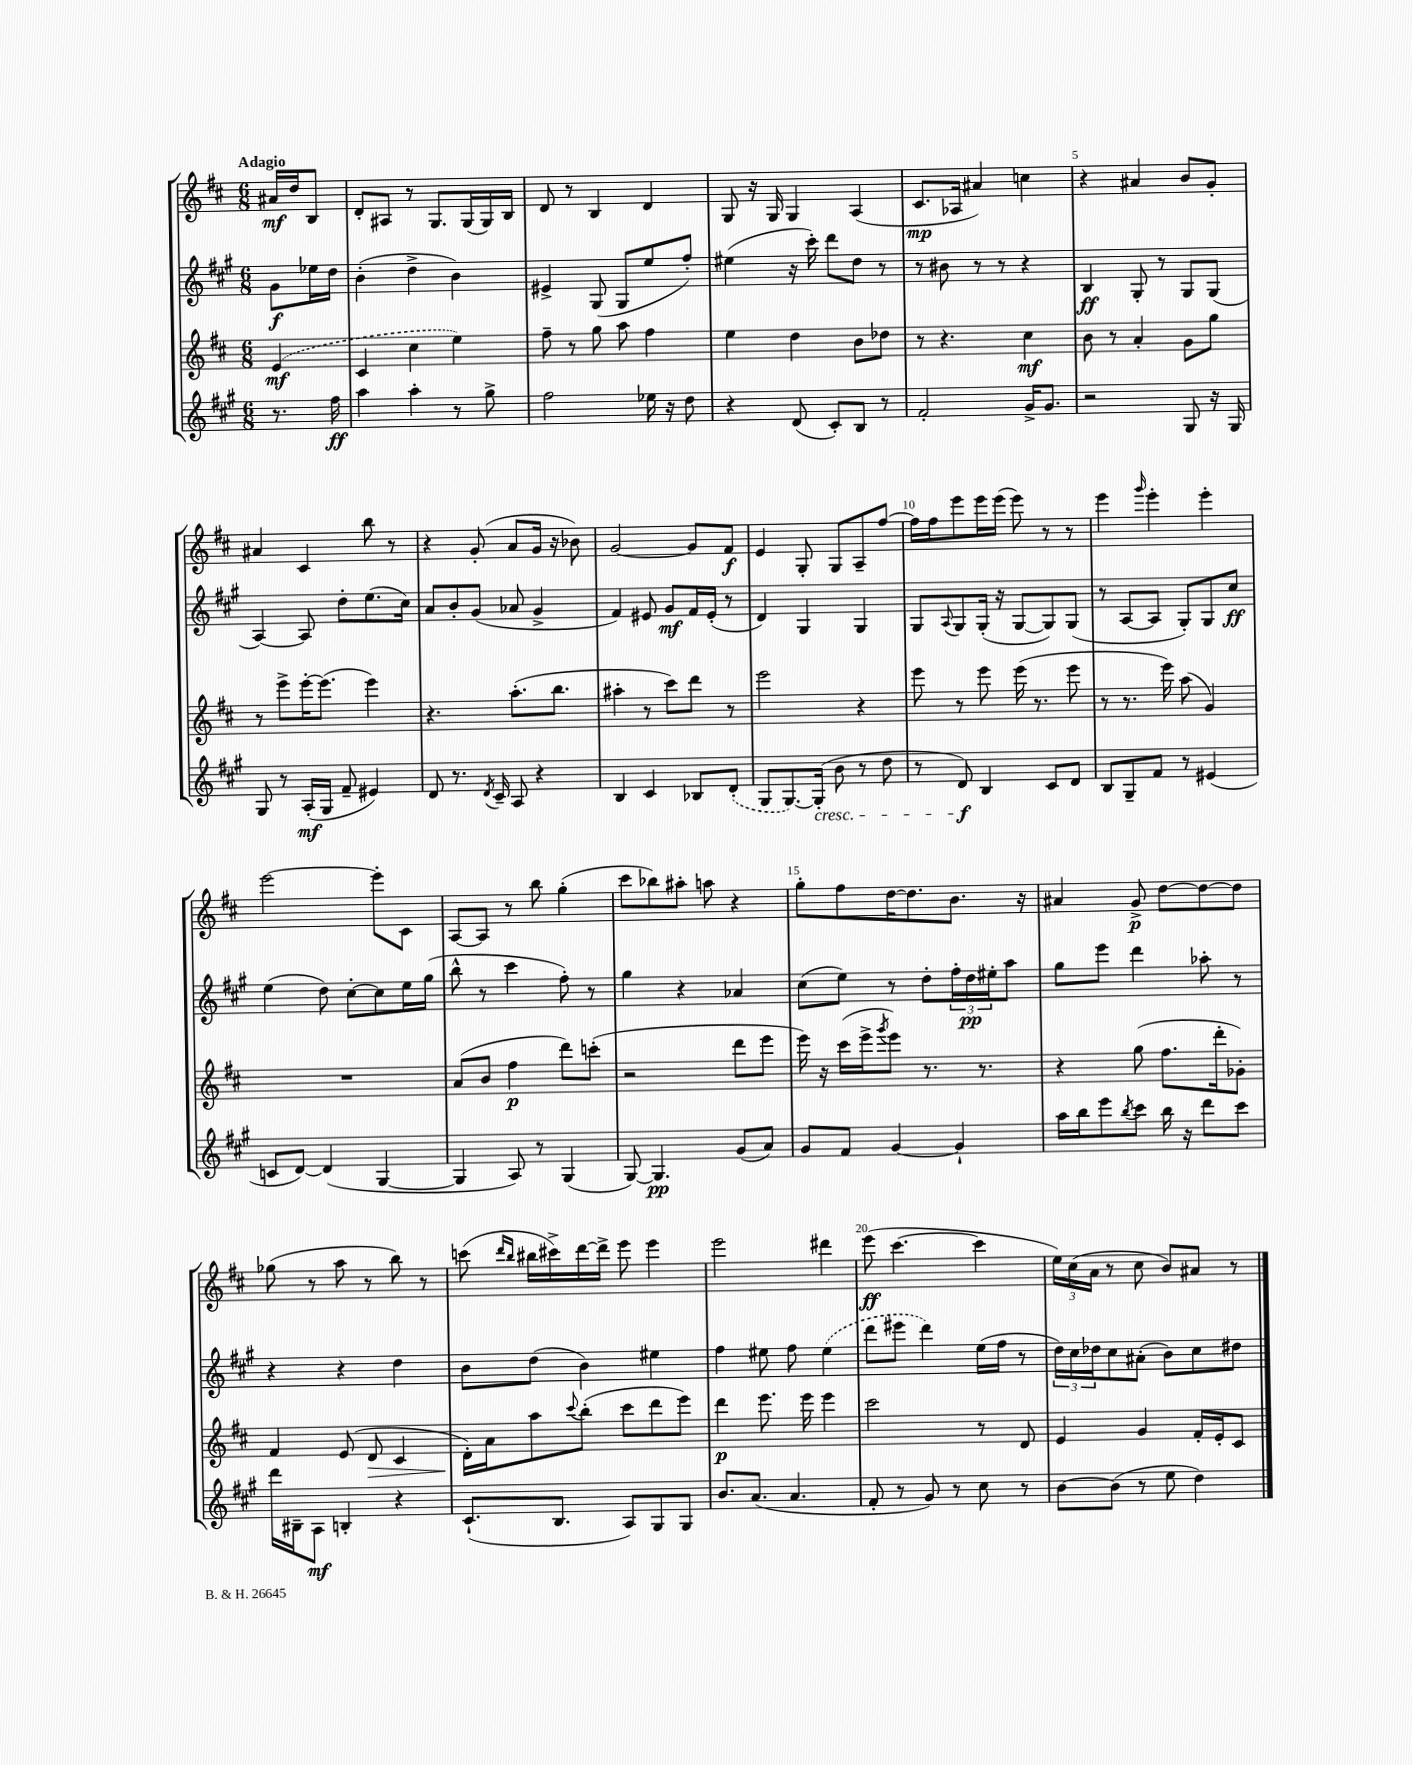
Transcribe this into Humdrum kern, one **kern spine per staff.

**kern	**dynam	**kern	**dynam	**kern	**dynam	**kern	**dynam
*part4	*part4	*part3	*part3	*part2	*part2	*part1	*part1
*staff4	*staff4	*staff3	*staff3	*staff2	*staff2	*staff1	*staff1
*clefG2	*	*clefG2	*	*clefG2	*	*clefG2	*
*k[f#c#g#]	*	*k[f#c#]	*	*k[f#c#g#]	*	*k[f#c#]	*
*M6/8	*	*M6/8	*	*M6/8	*	*M6/8	*
=	=	=	=	=	=	=	=
!	!	!	!	!	!	!LO:TX:a:B:t=Adagio	!
8.r	.	(4e/	mf	8g#\L	f	16a#X/LL	mf
.	.	.	.	.	.	16dd/J	.
.	.	.	.	16ee-X\L	.	8B/J	.
16ff#\	ff	.	.	16dd\JJ	.	.	.
=1	=1	=1	=1	=1	=1	=1	=1
4aa\	.	4c#/	.	(4b'\	.	8d'/L	.
.	.	.	.	.	.	8A#X/J	.
4aa'\	.	4cc#\	.	4dd^\	.	8r	.
.	.	.	.	.	.	8.G/L	.
8r	.	4ee\)	.	4b\)	.	.	.
.	.	.	.	.	.	(16G/L	.
8gg#^\	.	.	.	.	.	16G/)	.
.	.	.	.	.	.	16B/JJ	.
=2	=2	=2	=2	=2	=2	=2	=2
2ff#\	.	8ff#~\	.	4e#X^/	.	8d/	.
.	.	8r	.	.	.	8r	.
.	.	8gg\	.	(8G#/	.	4B/	.
.	.	8aa\	.	8G#/L	.	.	.
16ee-X\	.	4ff#\	.	8ee/	.	4d/	.
16r	.	.	.	.	.	.	.
8dd\	.	.	.	8ff#'/J)	.	.	.
=3	=3	=3	=3	=3	=3	=3	=3
4r	.	4ee\	.	(4ee#X\	.	8G/	.
.	.	.	.	.	.	16r	.
.	.	.	.	.	.	16G/	.
(8d/	.	4dd\	.	16r	.	4G/	.
.	.	.	.	16ccc#'\)	.	.	.
8c#'/L)	.	.	.	8ddd\L	.	.	.
8B/J	.	8b\L	.	8dd\J	.	(4A/	.
8r	.	8dd-X\J	.	8r	.	.	.
=4	=4	=4	=4	=4	=4	=4	=4
2f#'/	.	8r	.	8r	.	8.c#/L	mp
.	.	4.r	.	8b#X\	.	.	.
.	.	.	.	.	.	16A-X/Jk	.
.	.	.	.	8r	.	4a#X/)	.
.	.	.	.	8r	.	.	.
16g#^/KL	.	4cc#\	mf	4r	.	4ccn\	.
8.g#/J	.	.	.	.	.	.	.
=5	=5	=5	=5	=5	=5	=5	=5
2r	.	8b\	.	4B/	ff	4r	.
.	.	8r	.	.	.	.	.
.	.	4a'/	.	8G#'/	.	4a#X/	.
.	.	.	.	8r	.	.	.
8G#/	.	8g\L	.	8G#/L	.	8b/L	.
16r	.	8gg\J	.	(8G#/J	.	8g'/J	.
16G#/	.	.	.	.	.	.	.
!!LO:LB:g=z
=6	=6	=6	=6	=6	=6	=6	=6
8G#/	.	8r	.	[4A/)	.	4a#X/	.
8r	.	8eee^\L	.	.	.	.	.
(16A'/LL	mf	[16eee'\K	.	8A/]	.	4c#/	.
16G#/JJ	.	(8.eee\J]	.	.	.	.	.
8f#~/	.	.	.	8dd'\L	.	.	.
4e#X/)	.	4eee\)	.	(8.ee\	.	8bb\	.
.	.	.	.	.	.	8r	.
.	.	.	.	16cc#\Jk)	.	.	.
=7	=7	=7	=7	=7	=7	=7	=7
8d/	.	4.r	.	8a/L	.	4r	.
8.r	.	.	.	8b'/	.	.	.
.	.	.	.	(8g#/J	.	(8g'/	.
8qd/	.	.	.	.	.	.	.
16c#~/	.	.	.	.	.	.	.
8A/	.	(8.aa'\L	.	8a-X/	.	8a/L	.
4r	.	.	.	4g#^/	.	16g/Jk	.
.	.	8.bb\J	.	.	.	16r	.
.	.	.	.	.	.	8b-X\)	.
=8	=8	=8	=8	=8	=8	=8	=8
4B/	.	4aa#X'\	.	4f#/)	.	[2g/	.
4c#/	.	8r	.	8e#X/	.	.	.
.	.	8ccc#\L)	.	8g#/L	mf	.	.
8B-X/L	.	8ddd\J	.	16f#/L	.	8g/L]	.
.	.	.	.	(16e#'/JJ	.	.	.
(8d'/J	.	8r	.	8r	.	8f#/J	f
=9	=9	=9	=9	=9	=9	=9	=9
8G#/L	.	2eee\	.	4d/)	.	4e/	.
[8.G#/)	.	.	.	.	.	.	.
.	.	.	.	4G#/	.	8G'/	.
!LO:TX:b:i:t=cresc.	!	!	!	!	!	!	!
(16G#'/Jk]	.	.	.	.	.	.	.
8b\	.	.	.	.	.	8G/L	.
8r	.	4r	.	4G#/	.	8A~/	.
8dd\	.	.	.	.	.	[8ff#/J	.
=10	=10	=10	=10	=10	=10	=10	=10
8r	.	8eee\	.	8G#/L	.	16ff#\LL]	.
.	.	.	.	.	.	16ff#\J	.
.	.	.	.	8qqA/	.	.	.
8d/)	f	8r	.	8G#/	.	8eee\	.
4B/	.	8eee\	.	(16G#'/Jk	.	16eee\L	.
.	.	.	.	16r	.	(16eee\JJ	.
.	.	(16eee\	.	[8G#/L	.	8eee\)	.
.	.	8.r	.	.	.	.	.
8c#/L	.	.	.	8G#/])	.	8r	.
8d/J	.	8eee\	.	(8G#/J	.	8r	.
=11	=11	=11	=11	=11	=11	=11	=11
8B/L	.	8r	.	8r	.	4eee\	.
8G#~/	.	8.r	.	[8A/L	.	.	.
.	.	.	.	.	.	16qqggg/	.
8f#/J	.	.	.	8A/J]	.	4eee'\	.
.	.	16eee\)	.	.	.	.	.
8r	.	(8aa\	.	8G#'/L)	.	.	.
(4e#X/	.	4g/)	.	8G#/	.	4eee'\	.
.	.	.	.	8cc#/J	ff	.	.
!!LO:LB:g=z
=12	=12	=12	=12	=12	=12	=12	=12
8cn/L	.	2.r	.	(4ee\	.	[2eee\	.
[8d/J)	.	.	.	.	.	.	.
(4d/]	.	.	.	8dd\)	.	.	.
.	.	.	.	[8cc#'\L	.	.	.
[4G#/	.	.	.	8cc#\]	.	8eee'\L]	.
.	.	.	.	16ee\L	.	8c#\J	.
.	.	.	.	(16gg#\JJ	.	.	.
=13	=13	=13	=13	=13	=13	=13	=13
4G#/]	.	(8a/L	.	8bb^^\	.	[8A/L	.
.	.	8b/J	.	8r	.	8A/J]	.
8A/)	.	4ff#\	p	4ccc#\	.	8r	.
8r	.	.	.	.	.	8bb\	.
(4G#/	.	8ddd\L)	.	8ff#'\)	.	(4gg'\	.
.	.	(8cccn'\J	.	8r	.	.	.
=14	=14	=14	=14	=14	=14	=14	=14
[8G#/)	.	2r	.	4gg#\	.	8ccc#\L	.
4.G#/]	pp	.	.	.	.	8bb-X\)	.
.	.	.	.	4r	.	8aa#X'\J	.
.	.	.	.	.	.	8aan\	.
(8g#/L	.	8ddd\L	.	4a-X/	.	4r	.
8a/J)	.	8eee\J	.	.	.	.	.
=15	=15	=15	=15	=15	=15	=15	=15
8g#/L	.	16eee\)	.	(8cc#\L	.	8gg'\L	.
.	.	16r	.	.	.	.	.
8f#/J	.	(16ccc#\LL	.	8ee\J)	.	8ff#\	.
.	.	16eee^\J	.	.	.	.	.
.	.	8qggg/	.	.	.	.	.
[4g#/	.	8eee\J)	.	8r	.	[16dd\K	.
.	.	.	.	.	.	8.dd\]	.
.	.	8.r	.	8dd'\L	.	.	.
4g#`/]	.	.	.	24ff#'\L	.	8.b\J	.
.	.	.	.	24dd\	pp	.	.
.	.	8.r	.	.	.	.	.
.	.	.	.	24ee#X'\J	.	.	.
.	.	.	.	8aa\J	.	.	.
.	.	.	.	.	.	16r	.
=16	=16	=16	=16	=16	=16	=16	=16
16aa\LL	.	4r	.	8gg#\L	.	4a#X/	.
16bb\J	.	.	.	.	.	.	.
8eee\	.	.	.	8eee\J	.	.	.
8qbb/	.	.	.	.	.	.	.
8ccc#\J	.	(8gg\	.	4ddd\	.	8g^/	p
16bb\	.	8.ff#\L	.	.	.	[8dd\L	.
16r	.	.	.	.	.	.	.
8ddd\L	.	.	.	8aa-X'\	.	8dd\_	.
.	.	16ddd'\k	.	.	.	.	.
8ccc#\J	.	8g-X'\J)	.	8r	.	8dd\J]	.
!!LO:LB:g=z
=17	=17	=17	=17	=17	=17	=17	=17
16ddd\LL	.	4f#/	.	4r	.	(8gg-X\	.
16B#X~\J	.	.	.	.	.	.	.
8A\J	mf	.	.	.	.	8r	.
4Bn'/	.	(8e/	.	4r	.	8aa\	.
!	!	!	!LO:HP:b	!	!	!	!
.	.	8d/	>	.	.	8r	.
4r	.	4c#/	.	4dd\	.	8bb\)	.
.	.	.	.	.	.	8r	.
=18	=18	=18	=18	=18	=18	=18	=18
(8.c#`/L	.	16d'\LL)	.	8b\L	.	(8cccn\	.
.	.	16a\J	]	.	.	.	.
.	.	.	.	.	.	16qqddd/LL	.
.	.	.	.	.	.	16qqbb/JJ	.
.	.	8aa\	.	(8dd\J	.	16bb#X\LL	.
8.B/J	.	.	.	.	.	16ccc#X^\)	.
.	.	8qqccc#/	.	.	.	.	.
.	.	(8bb'\J	.	4b\)	.	[16ddd\	.
.	.	.	.	.	.	16ddd^\JJ]	.
8A/L)	.	8ccc#\L	.	.	.	8eee\	.
8G#/	.	8ddd\	.	4ee#X\	.	4eee\	.
8G#/J	.	8eee\J)	.	.	.	.	.
=19	=19	=19	=19	=19	=19	=19	=19
8.b/L	.	4ddd\	p	4ff#\	.	2eee\	.
(8.a/J	.	.	.	.	.	.	.
.	.	8.eee\	.	8ee#X\	.	.	.
4.a/	.	.	.	8ff#\	.	.	.
.	.	16eee\	.	.	.	.	.
.	.	4eee\	.	(4ee#\	.	4ddd#X\	.
=20	=20	=20	=20	=20	=20	=20	=20
8f#'/	.	2ccc#\	.	8ddd\L	.	(8eee\	ff
8r	.	.	.	8eee#X\J	.	[4.ccc#\	.
8g#/)	.	.	.	4ddd\)	.	.	.
8r	.	.	.	.	.	.	.
8cc#\	.	8r	.	(16ee\LL	.	4ccc#\]	.
.	.	.	.	16ff#\JJ	.	.	.
8r	.	8d/	.	8r	.	.	.
=21	=21	=21	=21	=21	=21	=21	=21
[8b\L	.	4e/	.	24dd\LL)	.	24ee\LL)	.
.	.	.	.	24cc#\	.	(24cc#\	.
.	.	.	.	24dd-X\J	.	24a\JJ	.
(8b\J]	.	.	.	8cc#\	.	8r	.
8r	.	4g/	.	(8a#X'\J	.	8cc#\	.
8ee\	.	.	.	8b\L)	.	8b/L)	.
4dd\)	.	16f#'/LL	.	8cc#\	.	8a#X/J	.
.	.	16e'/J	.	.	.	.	.
.	.	8c#/J	.	8dd#X\J	.	8r	.
==	==	==	==	==	==	==	==
*-	*-	*-	*-	*-	*-	*-	*-
